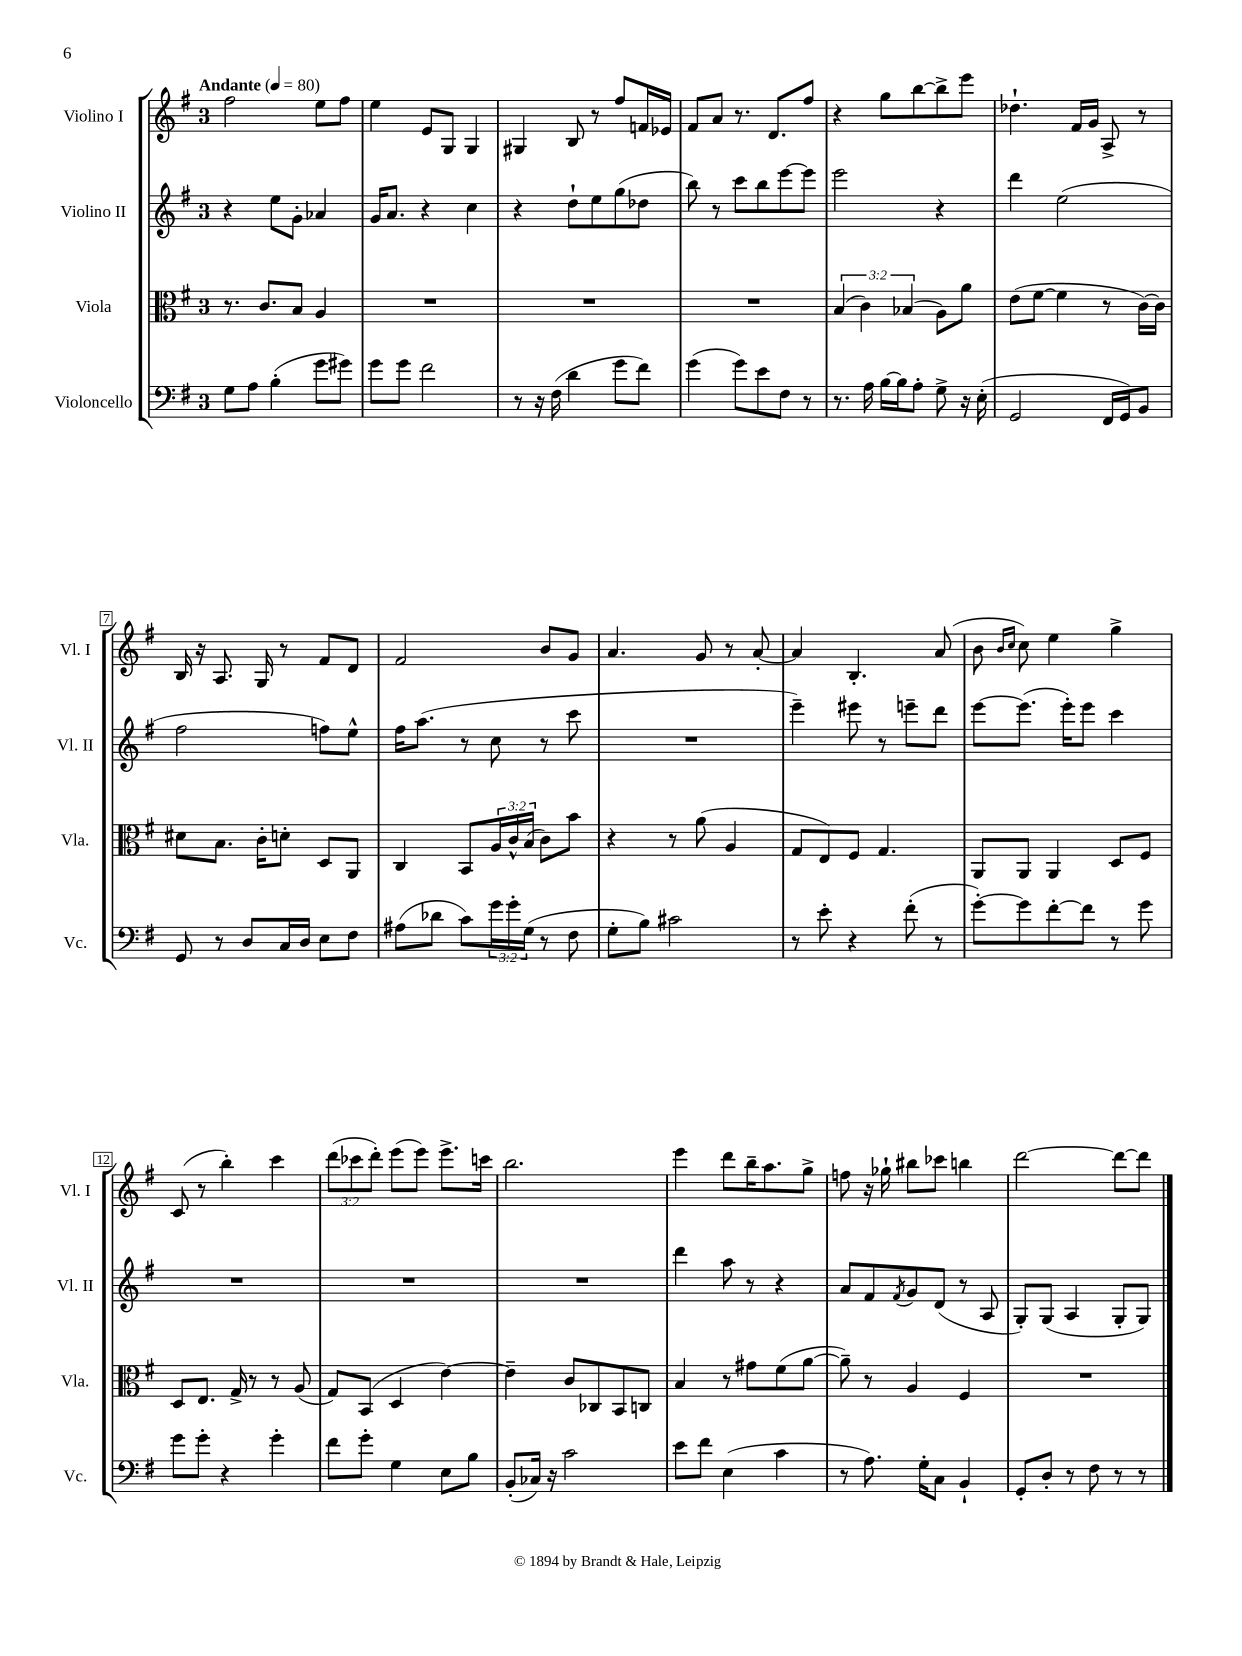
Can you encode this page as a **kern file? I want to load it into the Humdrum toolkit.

**kern	**kern	**kern	**kern
*staff4	*staff3	*staff2	*staff1
*clefF4	*clefC3	*clefG2	*clefG2
*k[f#]	*k[f#]	*k[f#]	*k[f#]
*M3/4	*M3/4	*M3/4	*M3/4
*MM80	*MM80	*MM80	*MM80
8G\L	8.r	4r	2ff#\
8A\J	.	.	.
.	8.c/L	.	.
(4B'\	.	8ee\L	.
.	8B/J	8g'\J	.
8g\L	4A/	4a-/	8ee\L
8g#\J)	.	.	8ff#\J
=	=	=	=
8g\L	2.r	16g/LK	4ee\
.	.	8.a/J	.
8g\J	.	.	.
2f#\	.	4r	8e/L
.	.	.	8G/J
.	.	4cc\	4G/
=	=	=	=
8r	2.r	4r	4G#/
16r	.	.	.
(16F#\	.	.	.
4d\	.	8dd`\L	8B/
.	.	8ee\	8r
8g\L	.	(8gg\	8ff#/L
8f#\J)	.	8dd-\J	16f/L
.	.	.	16e-/JJ
=	=	=	=
(4g\	2.r	8bb\)	8f#/L
.	.	8r	8a/J
8g\L)	.	8ccc\L	8.r
8e\	.	8bb\	.
.	.	.	8.d/L
8F#\J	.	[8eee\	.
8r	.	8eee\]J	8ff#/J
=	=	=	=
8.r	(6B/	2eee\	4r
.	6c\)	.	.
16A\	.	.	.
[16B\LL	.	.	8gg\L
16B\]J	.	.	.
.	(6B-/	.	.
8A'\J	.	.	[8bb\
8G^\	8A\L)	4r	8bb^\]
16r	8a\J	.	8eee\J
(16E'\	.	.	.
=	=	=	=
2GG/	(8e\L	4ddd\	4.dd-`\
.	[8f#\J	.	.
.	4f#\]	(2ee\	.
.	.	.	16f#/LL
.	.	.	16g/JJ
16FF#/LL	8r	.	8A^/
16GG/J)	.	.	.
8BB/J	[16c\LL)	.	8r
.	16c\]JJ	.	.
=	=	=	=
8GG/	8d#\L	2ff#\	16B/
.	.	.	16r
8r	8.B\J	.	8.A/
8D/L	.	.	.
.	16c'\LK	.	16G/
16C/L	8d'\J	.	8r
16D/JJ	.	.	.
8E\L	8D/L	8ff\L)	8f#/L
8F#\J	8AA/J	8ee^^\J	8d/J
=	=	=	=
(8A#\L	4C/	16ff#\LK	2f#/
.	.	(8.aa\J	.
8d-\J	.	.	.
8c\L)	8BB/L	8r	.
24g\L	24A/L	8cc\	.
24g'\	24c^^/	.	.
(24G\JJ	(24B/JJ	.	.
8r	8c\L)	8r	8b/L
8F#\	8b\J	8ccc\	8g/J
=	=	=	=
8G'\L	4r	2.r	4.a/
8B\J)	.	.	.
2c#\	8r	.	.
.	(8a\	.	8g/
.	4A/	.	8r
.	.	.	[8a'/
=	=	=	=
8r	8G/L	4eee~\)	4a/]
8e'\	8E/)	.	.
4r	8F#/J	8eee#\	4.B'/
.	4.G/	8r	.
(8f#'\	.	8eee~\L	.
8r	.	8ddd\J	(8a/
=	=	=	=
[8g'\L)	8AA/L	[8eee\L	8b\
.	.	.	16qqb/LL
.	.	.	16qqcc/JJ
8g\]	8AA/J	(8.eee\]J	8cc\)
[8f#'\	4AA/	.	4ee\
.	.	16eee'\LK)	.
8f#\]J	.	8eee\J	.
8r	8D/L	4ccc\	4gg^\
8g\	8F#/J	.	.
=	=	=	=
8g\L	8D/L	2.r	(8c/
8g'\J	8.E/J	.	8r
4r	.	.	4bb'\)
.	16G^/	.	.
.	8r	.	.
4g'\	8r	.	4ccc\
.	(8A/	.	.
=	=	=	=
8f#\L	8G/L)	2.r	(12ddd\L
.	.	.	12ccc-\
8g'\J	(8BB/J	.	.
.	.	.	12ddd'\J)
4G\	4D/	.	(8eee\L
.	.	.	8eee\J)
8E\L	[4e\)	.	8.eee^\L
8B\J	.	.	.
.	.	.	16ccc\Jk
=	=	=	=
(8BB'/L	4e~\]	2.r	2.bb\
16C-/Jk)	.	.	.
16r	.	.	.
2c\	8c/L	.	.
.	8C-/	.	.
.	8BB/	.	.
.	8C/J	.	.
=	=	=	=
8e\L	4B/	4ddd\	4eee\
8f#\J	.	.	.
(4E\	8r	8aa\	8ddd\L
.	8g#\L	8r	16bb~\K
.	.	.	8.aa\
4c\	(8f#\	4r	.
.	[8a\J	.	8gg^\J
=	=	=	=
8r	8a~\])	8a/L	8ff\
8.A\)	8r	8f#/	16r
.	.	.	16gg-`\
.	.	8qf#/	.
.	4A/	8g/	8bb#\L
16G'\LK	.	.	.
8C\J	.	(8d/J	8ccc-\J
4BB`/	4F#/	8r	4bb\
.	.	8A/	.
=	=	=	=
8GG'/L	2.r	8G'/L)	[2ddd\
8D'/J	.	(8G/J	.
8r	.	4A/	.
8F#\	.	.	.
8r	.	8G'/L	8ddd\_L
8r	.	8G/J)	8ddd\]J
==	==	==	==
*-	*-	*-	*-
